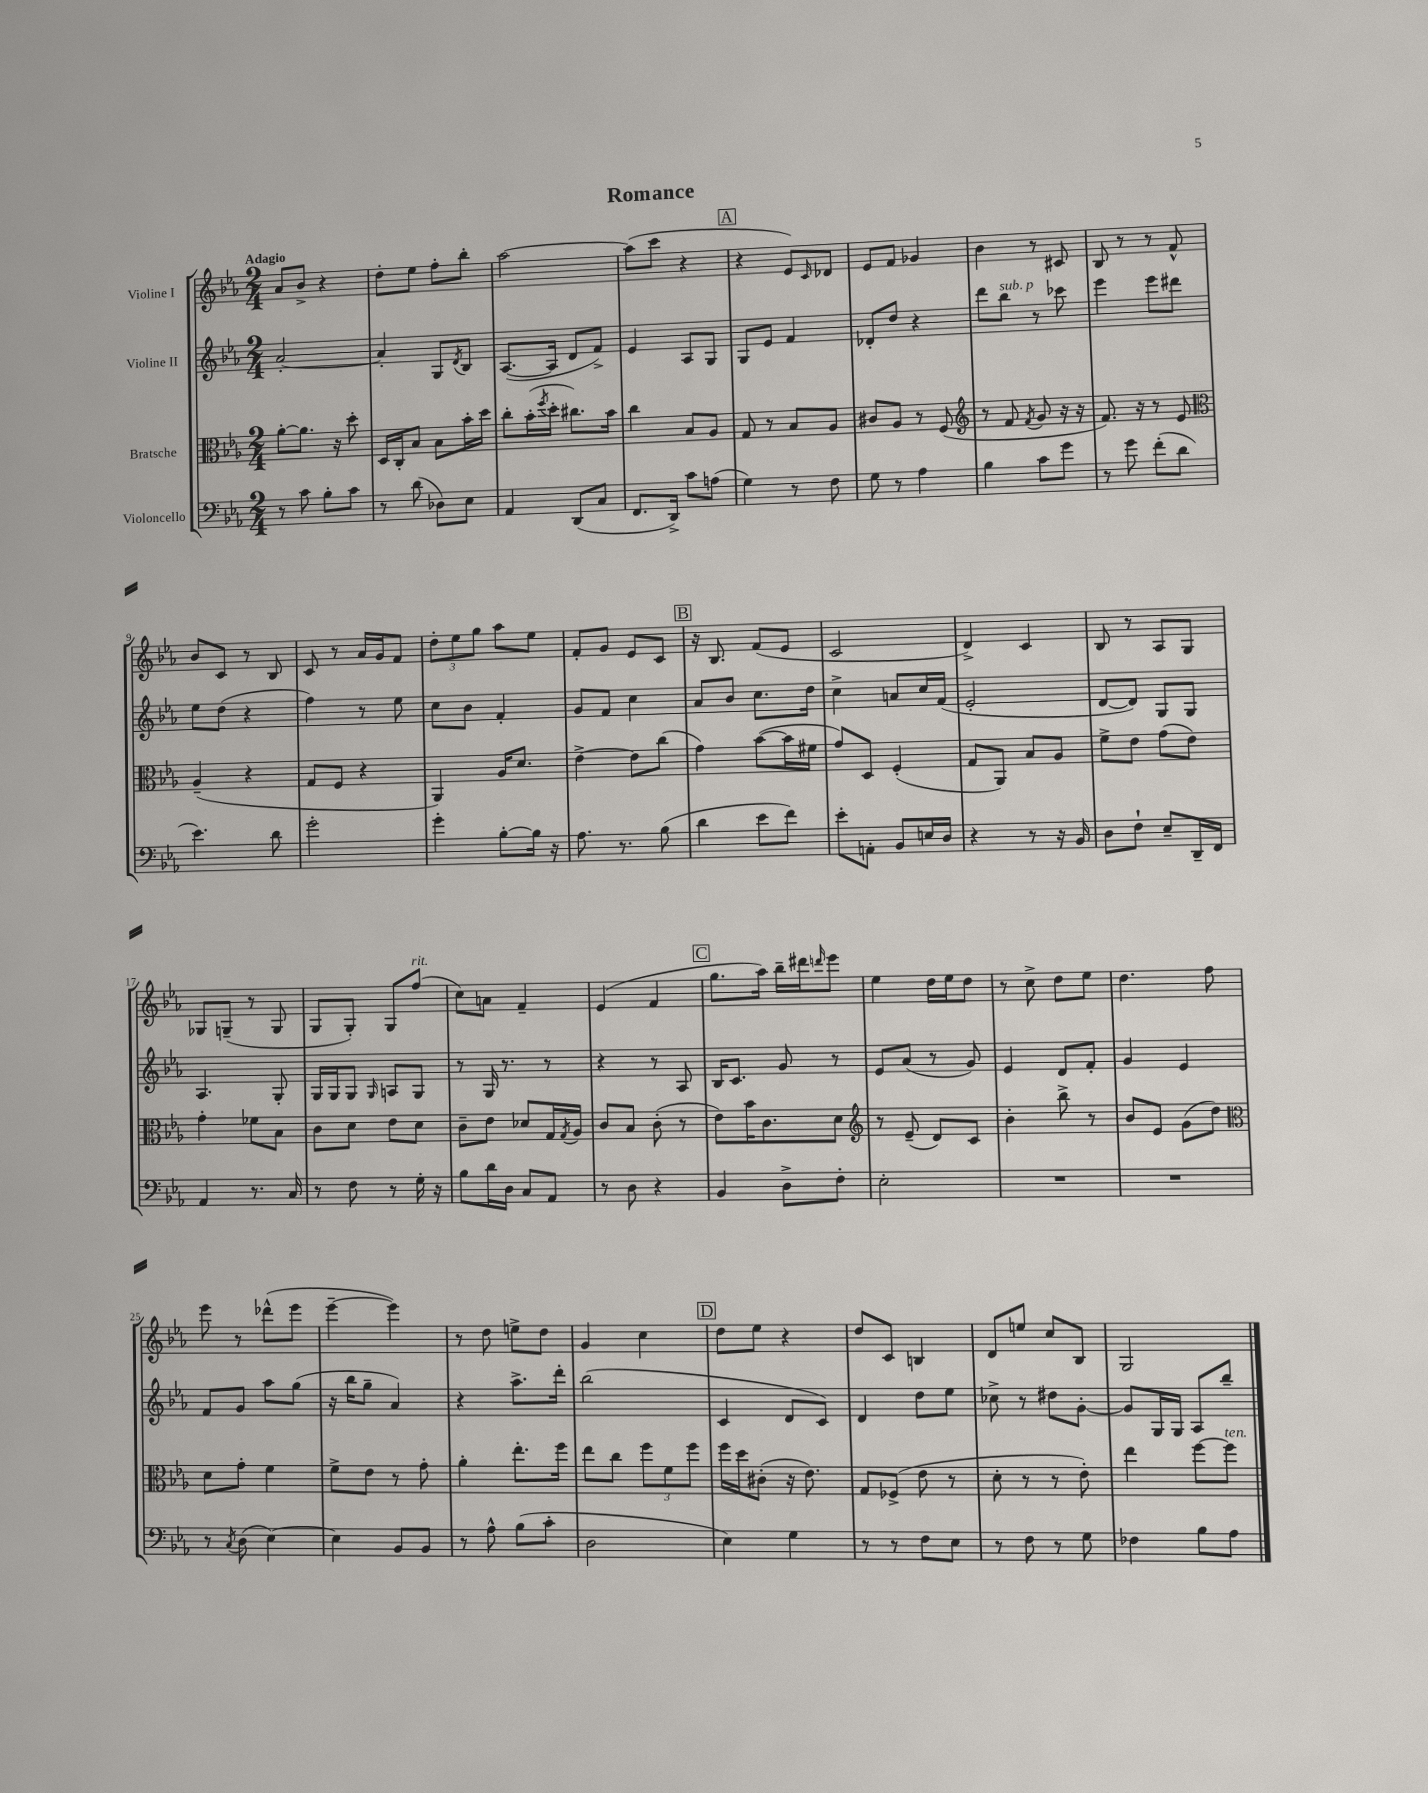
\header { title = "Romance" }
<<
\new StaffGroup <<
\new Staff = "s0" \with { instrumentName = "Violine I" } {
    \clef treble \key ees \major \numericTimeSignature \time 2/4 \tempo "Adagio"
    aes'8 bes'8-> r4 |
    d''8-. ees''8 f''8-. bes''8-. |
    aes''2~ |
    aes''8( c'''8 r4 |
    \mark \markup { \box "A" } r4 ees'8) \grace { c'16 } des'8 |
    ees'8 f'8 ges'4 |
    bes'4 r8 cis'8 |
    bes8 r8 r8 f'8-^ |
    bes'8 c'8 r8 bes8 |
    c'8 r8 aes'16 g'16 f'8 |
    \tuplet 3/2 { d''8-. ees''8 g''8 } aes''8 ees''8 |
    f'8-. g'8 ees'8 c'8 |
    \mark \markup { \box "B" } r16 bes8. f'8( ees'8 |
    c'2 |
    d'4->) c'4 |
    bes8 r8 aes8 g8 |
    ges8 g8--( r8 g8 |
    g8 g8-.) g8 f''8^\markup { \italic "rit." }( |
    c''8) a'8 f'4-- |
    ees'4( f'4 |
    \mark \markup { \box "C" } g''8. aes''16) bes''16-- dis'''16 \grace { d'''16 } ees'''8 |
    ees''4 d''16 ees''16 d''8 |
    r8 c''8-> d''8 ees''8 |
    d''4. f''8 |
    ees'''8 r8 des'''8-^( ees'''8 |
    ees'''4~-- ees'''4) |
    r8 d''8 e''8-> d''8 |
    g'4 c''4 |
    \mark \markup { \box "D" } d''8 ees''8 r4 |
    d''8 c'8 b4 |
    d'8 e''8 c''8 bes8 |
    g2 \bar "|." |
}
\new Staff = "s1" \with { instrumentName = "Violine II" } {
    \clef treble \key ees \major \numericTimeSignature \time 2/4
    aes'2~-. |
    aes'4-. g8 \acciaccatura { d'8 } bes8 |
    aes8.~( aes16 d'8 f'8->) |
    ees'4 aes8 g8 |
    \mark \markup { \box "A" } g8 ees'8 f'4 |
    des'8-. d''8 r4 |
    d'''8 bes''8^\markup { \italic "sub. p" } r8 ces'''8 |
    ees'''4 ees'''8 dis'''8 |
    ees''8 d''8( r4 |
    f''4) r8 ees''8 |
    c''8 bes'8 f'4-. |
    g'8 f'8 c''4 |
    \mark \markup { \box "B" } aes'8 bes'8 c''8. d''16 |
    c''4-> a'8 c''16 f'16( |
    ees'2-. |
    d'8~ d'8) g8 g8 |
    aes4. g8-. |
    g16 g16 g8 \grace { g16 } a8 g8 |
    r8 g16 r8. r8 |
    r4 r8 aes8 |
    \mark \markup { \box "C" } bes16 c'8. g'8 r8 |
    ees'8 aes'8( r8 g'8) |
    ees'4 d'8 f'8-. |
    g'4 ees'4 |
    f'8 g'8 aes''8 g''8( |
    r16 bes''16 g''8-- aes'4) |
    r4 aes''8.-> d'''16-. |
    bes''2( |
    \mark \markup { \box "D" } c'4 d'8 c'8) |
    d'4 d''8 ees''8 |
    ces''8-> r8 dis''8 g'8~-. |
    g'8 g16 g16 aes8 bes''8-- \bar "|." |
}
\new Staff = "s2" \with { instrumentName = "Bratsche" } {
    \clef alto \key ees \major \numericTimeSignature \time 2/4
    aes'8~-. aes'8. r16 d''8-. |
    d16 c16-. bes8 bes8 bes'16-. d''16 |
    c''8-. bes'16-.( \acciaccatura { f''8 } d''16-. cis''8.) bes'16 |
    c''4 bes8 aes8 |
    \mark \markup { \box "A" } g8 r8 bes8 aes8 |
    cis'8 aes8 r8 f8( |
    \clef treble r8 f'8 \acciaccatura { f'8 } g'8 r16 r16 |
    f'8.) r16 r8 ees'8 |
    \clef alto aes4--( r4 |
    g8 f8 r4 |
    aes,4) aes16 d'8. |
    ees'4~-> ees'8 c''8( |
    \mark \markup { \box "B" } g'4) bes'8~( bes'16 fis'16 |
    g'8) d8 f4-.( |
    g8 aes,8) bes8 aes8 |
    f'8-> ees'8 g'8( ees'8) |
    g'4-. fes'8 bes8 |
    c'8 d'8 ees'8 d'8 |
    c'8-- ees'8 des'8 g16 \acciaccatura { g8 } aes16 |
    c'8 bes8 c'8-.( r8 |
    \mark \markup { \box "C" } ees'8) bes'16 c'8. d'8 |
    \clef treble r8 ees'8--( d'8) c'8 |
    bes'4-. bes''8-> r8 |
    bes'8 ees'8 g'8( d''8) |
    \clef alto d'8 g'8-. f'4 |
    f'8-> ees'8 r8 g'8-. |
    aes'4-. ees''8.-. f''16 |
    ees''8 c''8 \tuplet 3/2 { f''8 f'8 f''8 } |
    \mark \markup { \box "D" } f''16 d''16 cis'8-.( r16 ees'8.) |
    g8 fes8->( ees'8 r8 |
    d'8-. r8 r8 ees'8-.) |
    ees''4 f''8~ f''8^\markup { \italic "ten." } \bar "|." |
}
\new Staff = "s3" \with { instrumentName = "Violoncello" } {
    \clef bass \key ees \major \numericTimeSignature \time 2/4
    r8 c'8 bes8-. c'8 |
    r8 d'8( des8) ees8 |
    aes,4 d,8( c8 |
    f,8. d,16->) c'8 a8( |
    \mark \markup { \box "A" } g4) r8 f8 |
    g8 r8 aes4 |
    bes4 c'8 g'8 |
    r8 g'8 f'8-.( d'8 |
    ees'4.) d'8 |
    g'2-. |
    g'4-. bes8~-. bes16 r16 |
    aes8. r8. bes8( |
    \mark \markup { \box "B" } d'4 ees'8 f'8) |
    ees'8-. a,8-. bes,8 e16 d16 |
    r4 r8 r16 bes,16 |
    d8 f8-! ees8-- d,16-- f,16 |
    aes,4 r8. c16 |
    r8 f8 r8 g16-. r16 |
    bes8 d'16 d16 c8 aes,8 |
    r8 d8 r4 |
    \mark \markup { \box "C" } bes,4 d8-> f8-. |
    ees2-. |
    R2 |
    R2 |
    r8 \acciaccatura { c8 } d8( ees4~) |
    ees4 bes,8 bes,8 |
    r8 aes8-^ bes8( c'8-. |
    d2 |
    \mark \markup { \box "D" } ees4) g4 |
    r8 r8 f8 ees8 |
    r8 f8 r8 g8 |
    fes4 bes8 aes8 \bar "|." |
}
>>
>>
